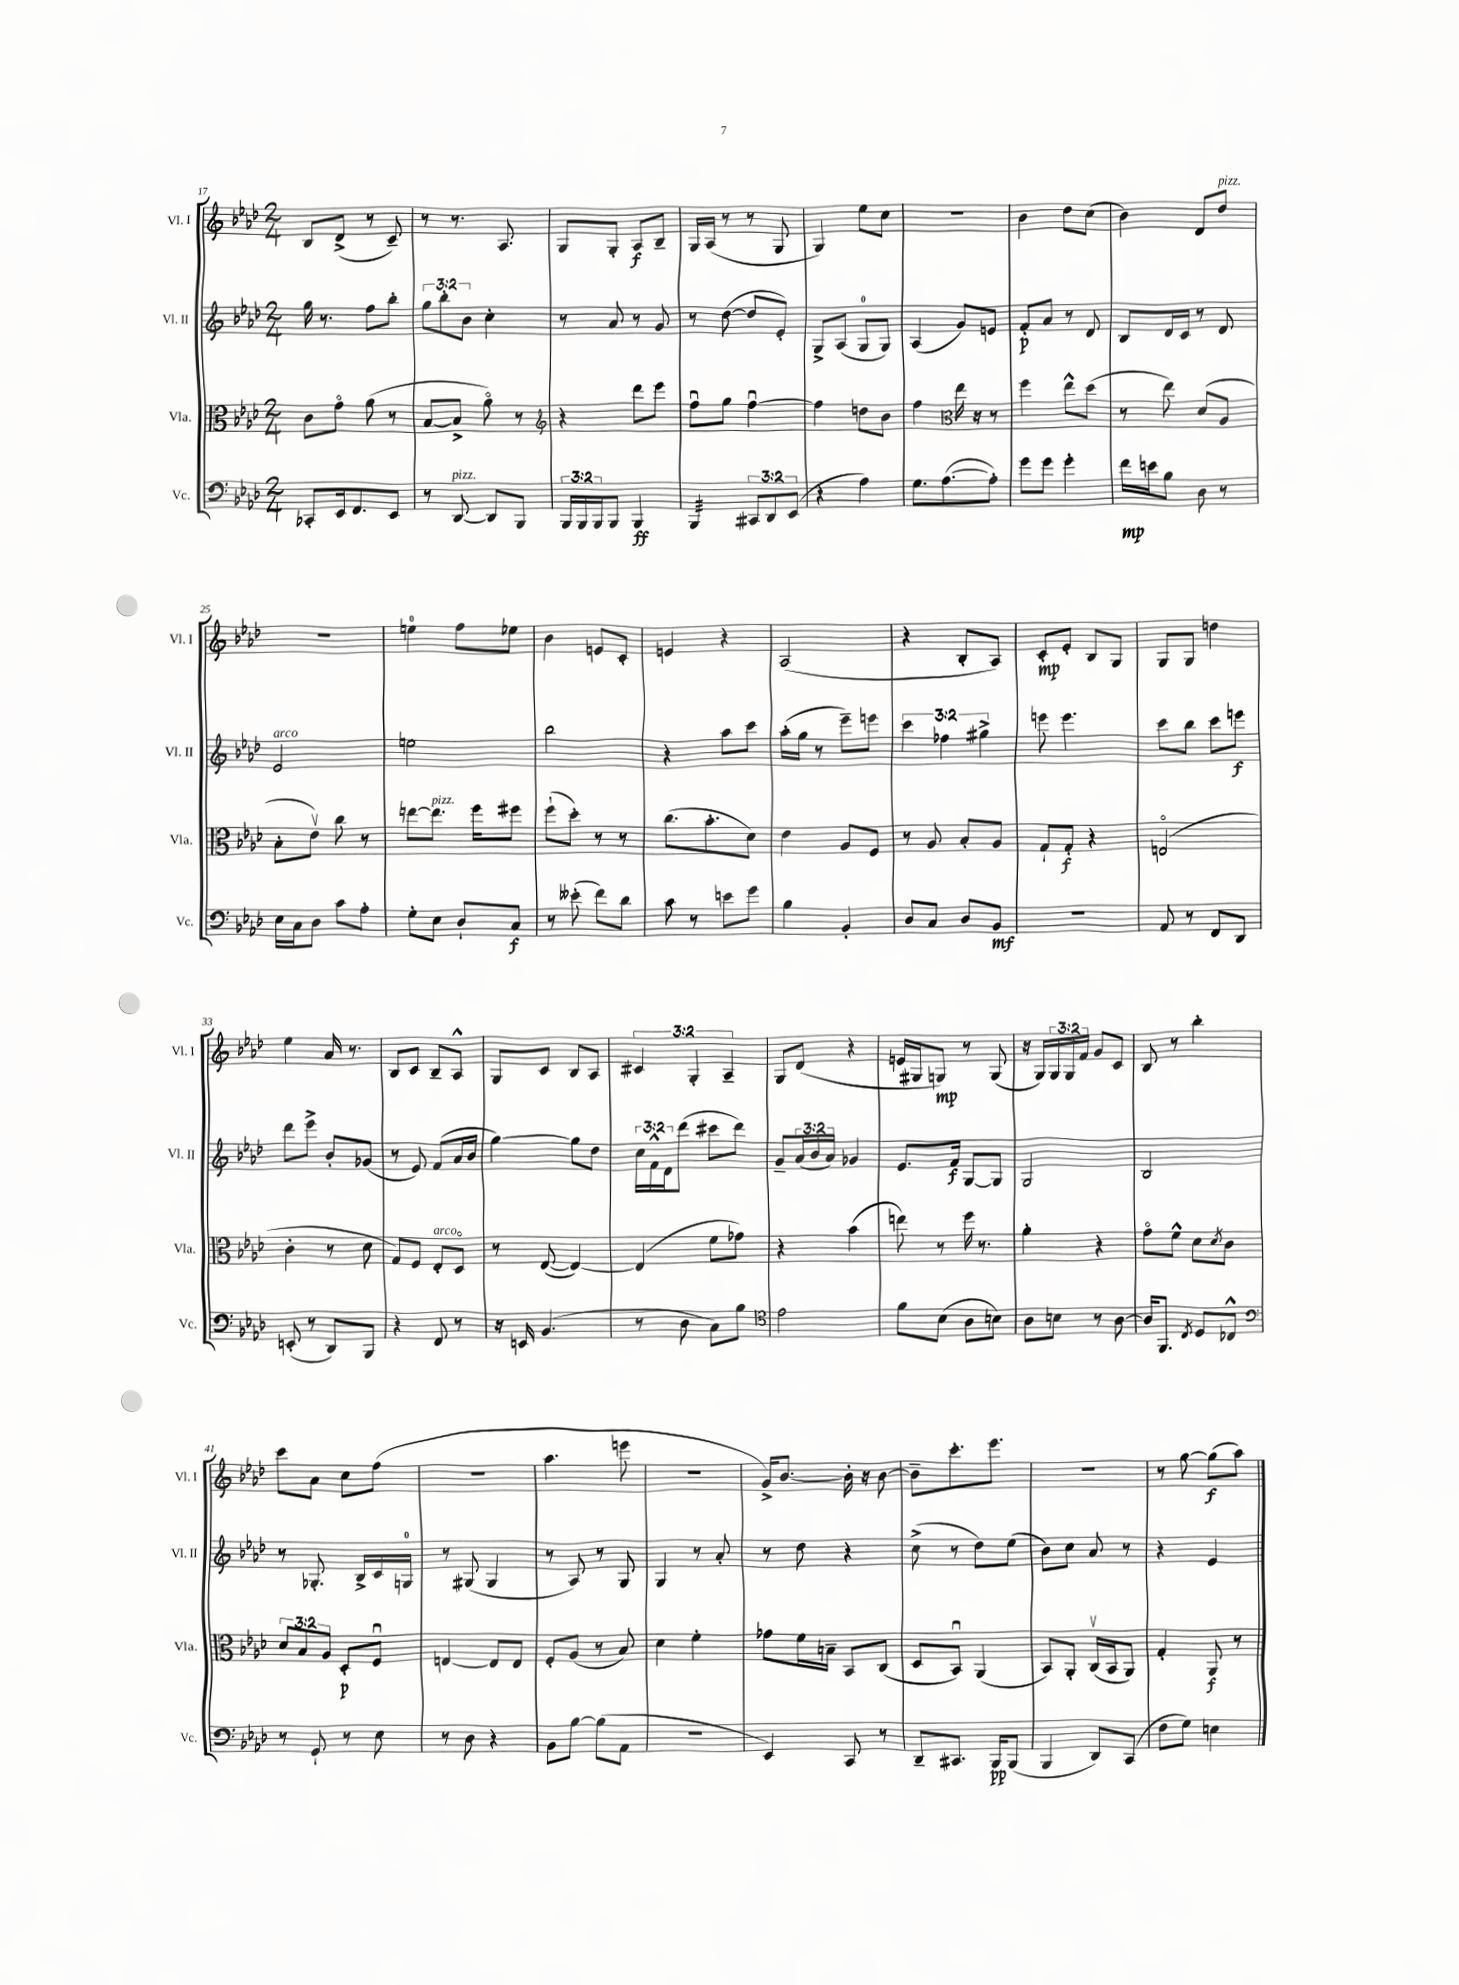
<<
\new StaffGroup <<
\new Staff = "s0" \with { instrumentName = "Vl. I" shortInstrumentName = "Vl. I" } {
    \clef treble \key aes \major \numericTimeSignature \time 2/4 \override Staff.TupletNumber.text = #tuplet-number::calc-fraction-text
    bes8 des'8->( r8 c'8--) |
    r8 r8. aes8. |
    g8 g8-. aes8\f bes8-- |
    g16 aes16( r8 r8 g8 |
    g4) ees''8 c''8 |
    R2 |
    bes'4 des''8 c''8( |
    bes'4) des'8 des''8^\markup { \italic "pizz." } |
    R2 |
    e''4-0 f''8 ees''8 |
    bes'4 e'8 c'8-. |
    e'4 r4 |
    aes2( |
    r4 bes8-. aes8) |
    c'8-.\mp ees'8-. bes8 g8 |
    g8 g8 d''4 |
    ees''4 aes'16 r8. |
    bes8 c'8 bes8-- aes8-^ |
    g8 c'8 bes8 aes8 |
    \tuplet 3/2 { cis'4 g4-. aes4-- } |
    g8 des'8( r4 |
    e'16 gis16 g8\mp) r8 g8( |
    r16 g16) \tuplet 3/2 { g16 g16 f'16 } g'8 c'8 |
    bes8 r8 bes''4-. |
    c'''8 aes'8 c''8 f''8( |
    r2 |
    aes''4. e'''8 |
    r2 |
    g'16->) bes'8.~ bes'16-. r16 bes'8~ |
    bes'8-- c'''8.-. ees'''8. |
    R2 |
    r8 g''8~ g''8\f( aes''8) \bar "|." |
}
\new Staff = "s1" \with { instrumentName = "Vl. II" shortInstrumentName = "Vl. II" } {
    \clef treble \key aes \major \numericTimeSignature \time 2/4 \override Staff.TupletNumber.text = #tuplet-number::calc-fraction-text
    g''16 r8. f''8 bes''8-. |
    \tuplet 3/2 { g''8 bes''8-. bes'8 } c''4-. |
    r8 aes'8 r8 g'8 |
    r8 des''8~( des''8 ees'8-.) |
    g8-> aes8( g8-0 g8) |
    aes4( g'8) e'8 |
    f'8-.\p aes'8 r8 des'8 |
    bes8 des'16 c'16 r8 des'8 |
    ees'2^\markup { \italic "arco" } |
    e''2 |
    bes''2 |
    r4 aes''8 c'''8 |
    aes''16-.( g''16 r8 ees'''8--) e'''8 |
    \tuplet 3/2 { c'''4 fes''4 gis''4-> } |
    e'''8 e'''4. |
    c'''8 bes''8 c'''8 e'''8\f |
    des'''8 ees'''8-> bes'8-. ges'8( |
    r8 ees'8) f'8( aes'16 bes'16 |
    g''4~) g''8 des''8 |
    \tuplet 3/2 { c''16 f'16-^ des'16 } des'''8( cis'''8 des'''8) |
    g'8-- \tuplet 3/2 { aes'16( bes'16 aes'16) } ges'4 |
    ees'8. f'16\f g8~ g8 |
    g2 |
    bes2 |
    r8 ges8.-. bes16-> c'16 g16-0 |
    r8 gis8( gis4 |
    r8 aes8) r8 g8 |
    g4 r8 aes'8-. |
    r8 des''8 r4 |
    c''8->( r8 des''8) ees''8( |
    bes'8) c''8 aes'8 r8 |
    r4 ees'4 \bar "|." |
}
\new Staff = "s2" \with { instrumentName = "Vla." shortInstrumentName = "Vla." } {
    \clef alto \key aes \major \numericTimeSignature \time 2/4 \override Staff.TupletNumber.text = #tuplet-number::calc-fraction-text
    c'8 g'8\flageolet aes'8( r8 |
    bes8~ bes8-> aes'8\flageolet) r8 |
    \clef treble r4 des'''8 ees'''8 |
    f''8\downbow g''8 f''4~\downbow |
    f''4 d''8 bes'8 |
    f''4 \clef alto ees''16 r16 r8 |
    f''4 ees''8-^ des''8( |
    r8 ees''8) des'8( aes8 |
    bes8-. ees'8\upbow) c''8 r8 |
    e''8~ e''8.^\markup { \italic "pizz." } f''16 fis''8 |
    f''8-!( des''8-.) r8 r8 |
    c''8.( bes'8.-. des'8) |
    ees'4 aes8 f8 |
    r8 aes8 bes8-. aes8 |
    g8-! g8-.\f r4 |
    e2\flageolet( |
    c'4-. r8 des'8 |
    g8) f8 ees8-.^\markup { \italic "arco" } des8\flageolet |
    r8 ees8~( ees4~) |
    ees4( f'8 ges'8) |
    r4 bes'4( |
    e''8) r8 f''16 r8. |
    aes'4-. r4 |
    g'8\flageolet f'8-^ des'8 \acciaccatura { des'8 } c'8 |
    \tuplet 3/2 { des'8 bes8 aes8 } des8-.\p f8\downbow |
    e4~ e8 e8 |
    f8-. aes8( r8 bes8) |
    des'4 f'4-. |
    ges'8 f'16 b16-- bes,8 c8( |
    des8 bes,8\downbow) aes,4( |
    bes,8) aes,8-. c16\upbow( bes,16 aes,8) |
    g4-. aes,8\f r8 \bar "|." |
}
\new Staff = "s3" \with { instrumentName = "Vc." shortInstrumentName = "Vc." } {
    \clef bass \key aes \major \numericTimeSignature \time 2/4 \override Staff.TupletNumber.text = #tuplet-number::calc-fraction-text
    ces,8-. ees,16 f,8. ees,8 |
    r8 des,8~^\markup { \italic "pizz." } des,8 bes,,8 |
    \tuplet 3/2 { bes,,16 bes,,16 bes,,16 } bes,,8 bes,,4\ff |
    bes,,4:32 \tuplet 3/2 { cis,8 des,8 ees,8( } |
    r4 aes4) |
    g8. aes8.~( aes8-.) |
    g'8 g'8 g'4-. |
    f'16\mp e'16 bes8 des8 r8 |
    ees16 c16 des8 c'8 aes8-. |
    g8-. ees8 des8-! c8\f |
    r8 eeses'8-.( f'8) des'8 |
    c'8 r8 e'8 g'8 |
    bes4 bes,4-. |
    des8 c8 des8 bes,8\mf |
    R2 |
    aes,8 r8 f,8 des,8 |
    e,8-.( r8 des,8) bes,,8 |
    r4 f,8 r8 |
    r16 e,16 bes,4.( |
    r8 des8 c8) bes8 |
    \clef tenor ees'2 |
    f'8 bes8( aes8 b8) |
    aes8 b8 r8 aes8~ |
    aes16 f,8. \acciaccatura { c8 } des8 ces8-^ |
    \clef bass r8 g,8-! r8 ees8 |
    r8 des8 r4 |
    bes,8 bes8~ bes8( aes,8 |
    R2 |
    ees,4) c,8 r8 |
    des,8-- cis,8. bes,,16\pp bes,,8( |
    bes,,4 des,8) c,8( |
    f8 g8) e4 \bar "|." |
}
>>
>>
\layout { \context { \Score currentBarNumber = #17 } }
